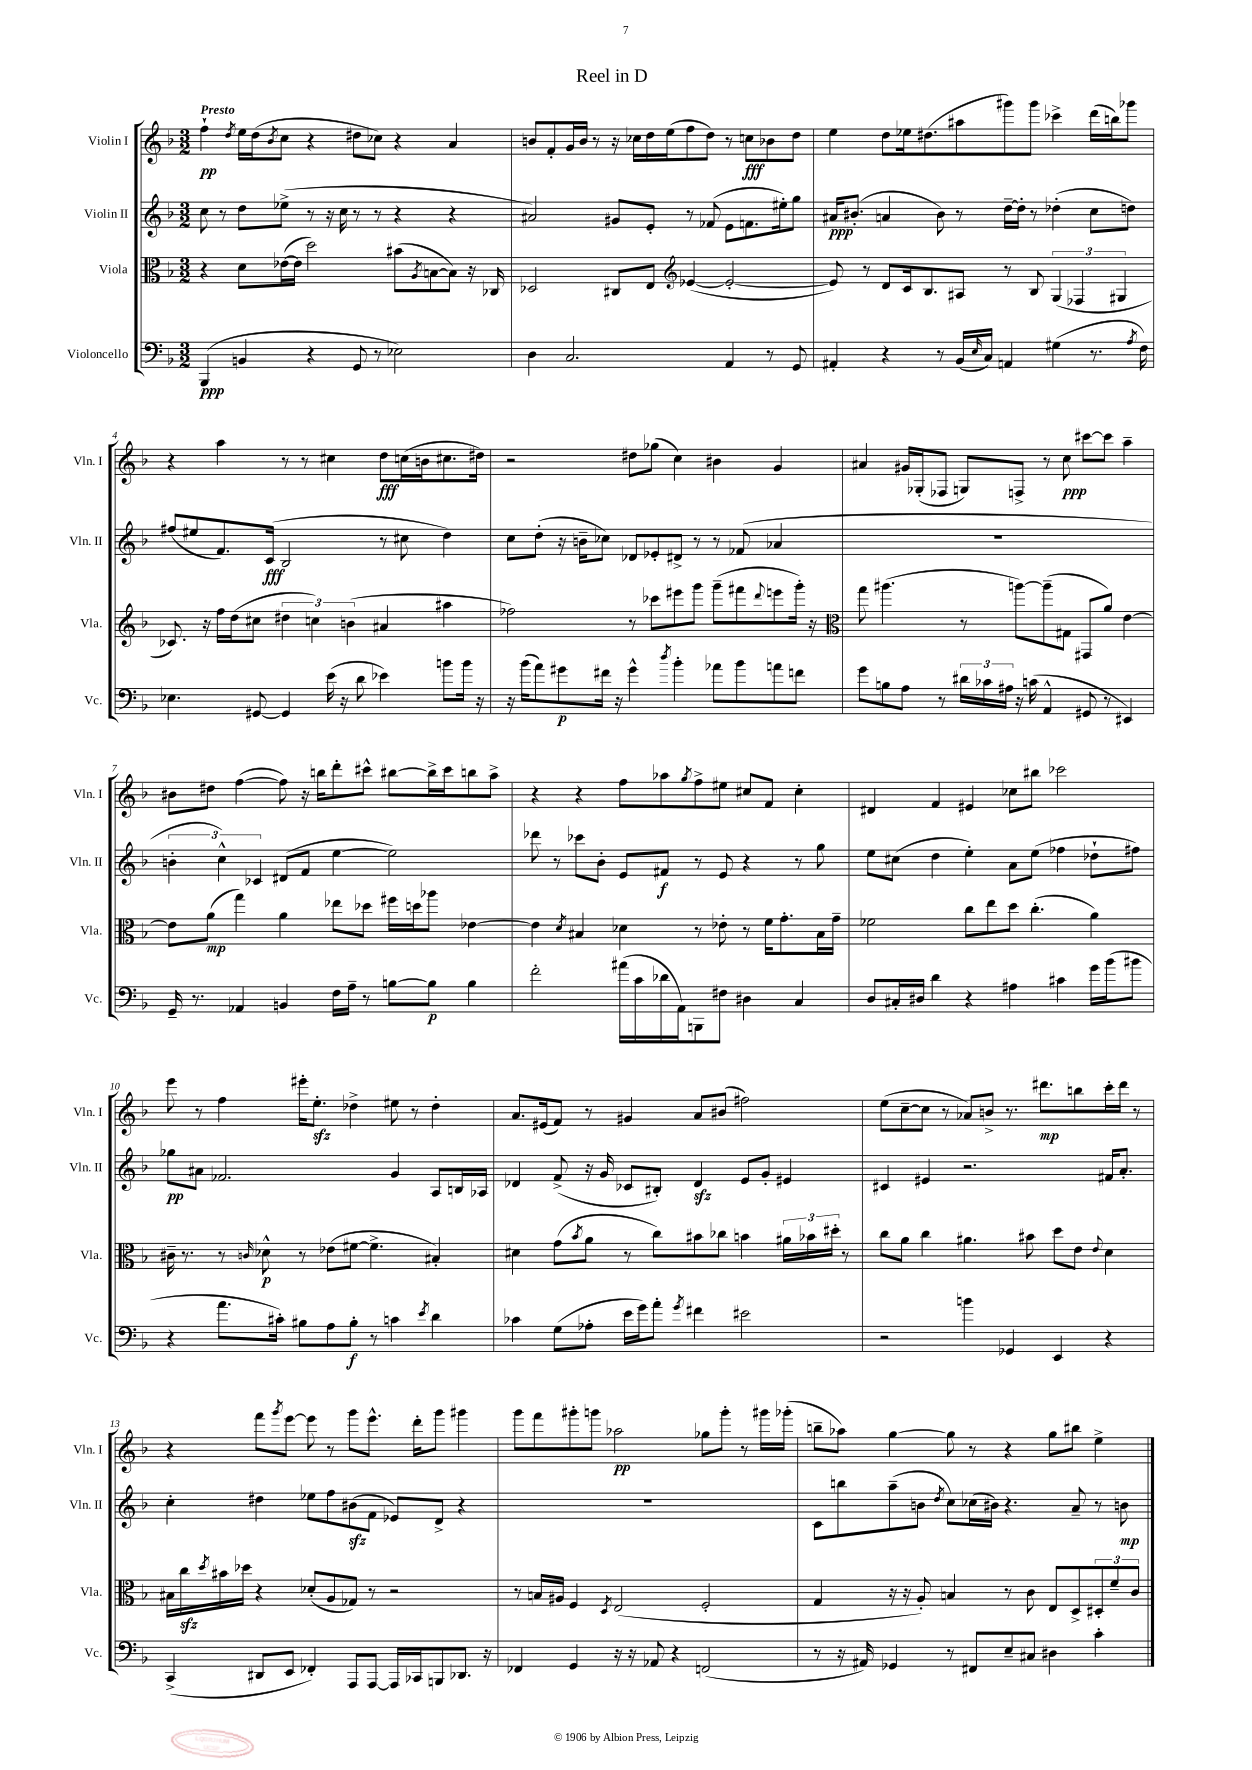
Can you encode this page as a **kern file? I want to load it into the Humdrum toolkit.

**kern	**kern	**kern	**kern
*staff4	*staff3	*staff2	*staff1
*clefF4	*clefC3	*clefG2	*clefG2
*k[b-]	*k[b-]	*k[b-]	*k[b-]
*M3/2	*M3/2	*M3/2	*M3/2
(4BBB-/	4r	8cc\	4ff`\
.	.	8r	.
.	.	.	8qdd/
4BB/	8d\L	8dd\L	16ee\LL
.	.	.	(16dd\J
.	.	.	8qb-/
.	([16e-\L	(8ee-^\J	8cc\J
.	16e-\]JJ	.	.
4r	2dd\)	8r	4r
.	.	16r	.
.	.	16cc\	.
8GG/	.	8r	8dd#\L
8r	.	8r	8cc-\J)
2E-\)	(8b#\L	4r	4r
.	8qA/	.	.
.	[8B\	.	.
.	8B\]J)	4r	4a/
.	16r	.	.
.	16C-/	.	.
=	=	=	=
4D\	2D-/	2a#/)	8b/L
.	.	.	8f'/
2.C/	.	.	16g/L
.	.	.	16b/JJ
.	.	.	8r
.	8C#/L	8g#/L	16r
.	.	.	16cc-\LL
.	8E/J	8e'/J	16dd\
.	.	.	(16ee\J
*	*clefG2	*	*
.	([4e-/	8r	8ff\
.	.	(8f-/	8dd\J)
4AA/	2e-'/_	8e\L	8r
.	.	8.f\	8cc\L
8r	.	.	8b-\
.	.	16ee#'\k)	.
8GG/	.	8gg\J	8dd\J
=	=	=	=
4AA#'/	8e-/])	16a#/LK	4ee\
.	.	(8.b#'/J	.
.	8r	.	.
4r	8d/L	4a/	8dd\L
.	16c/k	.	16ee-\k
.	8.B-/	.	(8.dd#\
8r	.	8b#\)	.
(16BB-/LL	8A#/J	8r	8aa#\
16qqE/	.	.	.
16C/JJ)	.	.	.
4AA/	8r	[16dd~\LL	8ggg#\)
.	.	16dd'\]JJ	.
.	8B-/	8r	8ggg#\J
(4G#\	(6G/	(4dd-'\	4ccc-^\
.	6F-/	.	.
8.r	.	8cc\L	(16ddd\LL
.	.	.	16bb\J)
.	6G#/	.	.
.	.	8dd\J)	8ggg-\J
8qA/	.	.	.
16F\)	.	.	.
=	=	=	=
4.E-\	8.c-/)	(8ff#/L	4r
.	.	8ee#/	.
.	16r	.	.
.	16ff\LL	8.f/)	4aa\
.	(16dd\J	.	.
[8GG#/	8cc#\J	.	.
.	.	(16c/Jk	.
4GG#/]	6dd#\	2B-/	8r
.	.	.	8r
.	6cc\)	.	.
(16e\	.	.	4cc#\
16r	.	.	.
.	(6b\	.	.
8d\	.	.	.
4e-\)	4a#/	8r	8dd\L
.	.	8cc#\	(16cc\L
.	.	.	16b\J
8b\L	4aa#\	4dd\)	8.cc#\
16b\Jk	.	.	.
16r	.	.	16dd#\Jk)
=	=	=	=
16r	2ff-\)	8cc\L	2r
(16b-\LK	.	.	.
8a\)	.	(8dd'\J	.
8g#\	.	16r	.
.	.	16b~\LK	.
16f#\Jk	.	8cc-\J)	.
16r	.	.	.
4g#^^\	8r	8d-/L	8dd#\L
.	8ccc-\L	8e-'/	(8gg-\J
8qdd/	.	.	.
4b-'\	8eee#\	8d#^/J	4cc\)
.	8ggg\J	8r	.
8a-\L	(8ggg~\L	8r	4b#\
8b-\	8fff#\	(8f-/	.
.	8qqddd/	.	.
8a\	8eee\	4a-/	4g/
8f\J	16ggg'\Jk)	.	.
.	16r	.	.
=	=	=	=
*	*clefC3	*	*
8g\L	8gg\	1.r	4a#/
8B\	(4.aa#\	.	.
8A\J	.	.	16g#/LL
.	.	.	(16G-'/J
8r	.	.	8F-/J
24d#\LL	8r	.	8G/L)
24c-\	.	.	.
24A#\JJ	.	.	.
16r	[8aa\L)	.	8F^/J
(16c\	.	.	.
4AA^^/	(8aa~\]	.	8r
.	8G#\J	.	8cc\
8GG#/	8GG#/L	.	[8ccc#\L
8r	8a/J)	.	8ccc#\]J
4EE#/)	[4e\	.	4aa~\
=	=	=	=
16GG~/	8e\]L	6b'\	8b#\L
8.r	.	.	.
.	(8a\J	.	8dd#\J
.	.	6cc^^\)	.
4AA-/	4gg\)	.	([4ff\
.	.	6c-/	.
4BB/	4a\	(8d#/L	8ff\])
.	.	8f/J	16r
.	.	.	16bb\LK
16F\LL	8ee-\L	[4ee\	8ddd'\
16A~\JJ	.	.	.
8r	8dd-\J	.	8ccc#^^\J
[8B\L	16ff#\LL	2ee\])	[8bb#\L
.	16dd\J	.	.
8B\]J	8aa-\J	.	16bb#^\]L
.	.	.	16ccc#\J
4B\	[4e-\	.	8bb\
.	.	.	8aa^\J
=	=	=	=
2f'\	4e-\]	8ddd-\	4r
.	.	8r	.
.	8qd/	.	.
.	4B#/	8ccc-\L	4r
.	.	8b-'\J	.
(16a#\LL	4d-\	8e/L	8ff\L
16c\	.	.	.
16d-\	.	8f#/J	8aa-\
16AA\J)	.	.	.
.	.	.	8qgg/
8BBB\	8r	8r	8ff^\
8F#\J	8e-'\	8e/	8ee#\J
4D#\	8r	4r	8cc#/L
.	16f\LK	.	8f/J
.	8.g'\	.	.
4C/	.	8r	4cc#'\
.	16B#\L	8gg\	.
.	16g~\JJ	.	.
=	=	=	=
8D/L	2f-\	8ee\L	4d#/
16C#'/L	.	(8cc#\J	.
16D#/JJ	.	.	.
4d\	.	4dd\	4f/
4r	8cc\L	4ee'\)	4e#/
.	8ee\	.	.
4A#\	8dd\J	8a\L	8cc-\L
.	(4.cc'\	(8ee\J	8bb#\J
4c#\	.	4ff-\	2ccc-\
16g\LL	4a\)	8dd-`\L	.
(16b-\J	.	.	.
8b#\J	.	8ff#\J)	.
=	=	=	=
4r	16c#~\	8gg-\L	8eee\
.	8.r	.	.
.	.	8a#\J	8r
8.a\L	8r	2.f-/	4ff\
.	16qqc/	.	.
.	8d-^^\	.	.
16c#'\Jk)	.	.	.
8B#\L	8r	.	16eee#'\LK
.	.	.	8.ee'\J
8A\	(8e-\L	.	.
8B#'\J	[8f#\J	.	4dd-^\
8r	4.f#^\]	.	.
4c\	.	4g/	8ee#\
.	.	.	8r
8qe/	.	.	.
4d\	4B#'/)	8A/L	4dd-'\
.	.	16B/L	.
.	.	16A-/JJ	.
=	=	=	=
4c-\	4d#\	4d-/	8.a/L
.	.	.	(16e#/k
(8G\L	(8g\L	(8f^/	8f/J)
.	8qb-/	.	.
8A-'\J	8a\J	16r	8r
.	.	16g/	.
16e\LL	8r	8c-/L	4g#/
16g\J)	.	.	.
8a'\J	8cc\L)	8B#'/J)	.
8qg/	.	.	.
4f#\	8b#\	4d-/	8a/L
.	8cc-\J	.	(8b#/J
2e#\	4b\	8e/L	2ff#\)
.	.	8g'/J	.
.	24a#\LL	4e#/	.
.	24b-\	.	.
.	24dd#'\JJ	.	.
.	8r	.	.
=	=	=	=
2r	8cc\L	4c#/	(8ee\L
.	8a\J	.	[8cc~\
.	4cc\	4e#/	8cc\]J
.	.	.	8r
4b\	4.a#\	2.r	8a-/L)
.	.	.	8b^/J
4GG-/	.	.	8.r
.	8b#\	.	.
.	.	.	8.ddd#\L
4EE/	8dd\L	.	.
.	8e\J	.	8bb\
.	8qqe/	.	.
4r	4d\	16f#/LK	16ccc'\L
.	.	8.a'/J	16ddd#\JJ
.	.	.	8r
=	=	=	=
(4CC^/	16B#\LL	4cc'\	4r
.	16cc\	.	.
.	8qdd/	.	.
.	16b#\	.	.
.	16dd-\JJ	.	.
8DD#/L	4r	4dd#\	8fff\L
.	.	.	8qggg/
8EE/J	.	.	[8eee\J
4FF-'/)	(8d-'/L	8ee-\L	8eee\]
.	8A/	8ff\	8r
8AAA/L	8G-/J)	(8b#\	8ggg\L
[8AAA/J	8r	8f\J	8.eee^^\J
16AAA/]LL	2r	8e-/L)	.
16CC-/J	.	.	16ddd'\LK
8BBB/	.	8d^/J	8ggg\J
8.DD-/J	.	4r	4ggg#\
16r	.	.	.
=	=	=	=
4FF-/	8r	1.r	8ggg\L
.	16B/LL	.	8fff\
.	16A#/JJ	.	.
4GG/	4F/	.	8ggg#'\
.	.	.	8ggg\J
.	8qD/	.	.
16r	(2E/	.	2aa-\
16r	.	.	.
8AA-/	.	.	.
4r	.	.	.
(2FF/	2F'/	.	8gg-\L
.	.	.	8ggg'\J
.	.	.	8r
.	.	.	16ggg#\LL
.	.	.	(16ggg-'\JJ
=	=	=	=
8r	4G/	8c\L	8bb~\L
16r	.	8bb\	8aa-\J)
16AA#/)	.	.	.
4GG-/	16r	(8aa~\	[4gg\
.	16r	.	.
.	8A'/)	8b\J	.
.	.	8qdd/	.
8r	4B/	8cc\L)	8gg\]
8FF#/L	.	(16cc-\L	8r
.	.	16b#\JJ)	.
8E~/	8r	4.r	4r
8C#/J	8c\	.	.
4D#\	8E/L	.	8gg\L
.	8D^/	8a~/	8bb#\J
4c'\	12D#'/	8r	4ee^\
.	12f~/	.	.
.	.	8b\	.
.	12c/J	.	.
==	==	==	==
*-	*-	*-	*-
